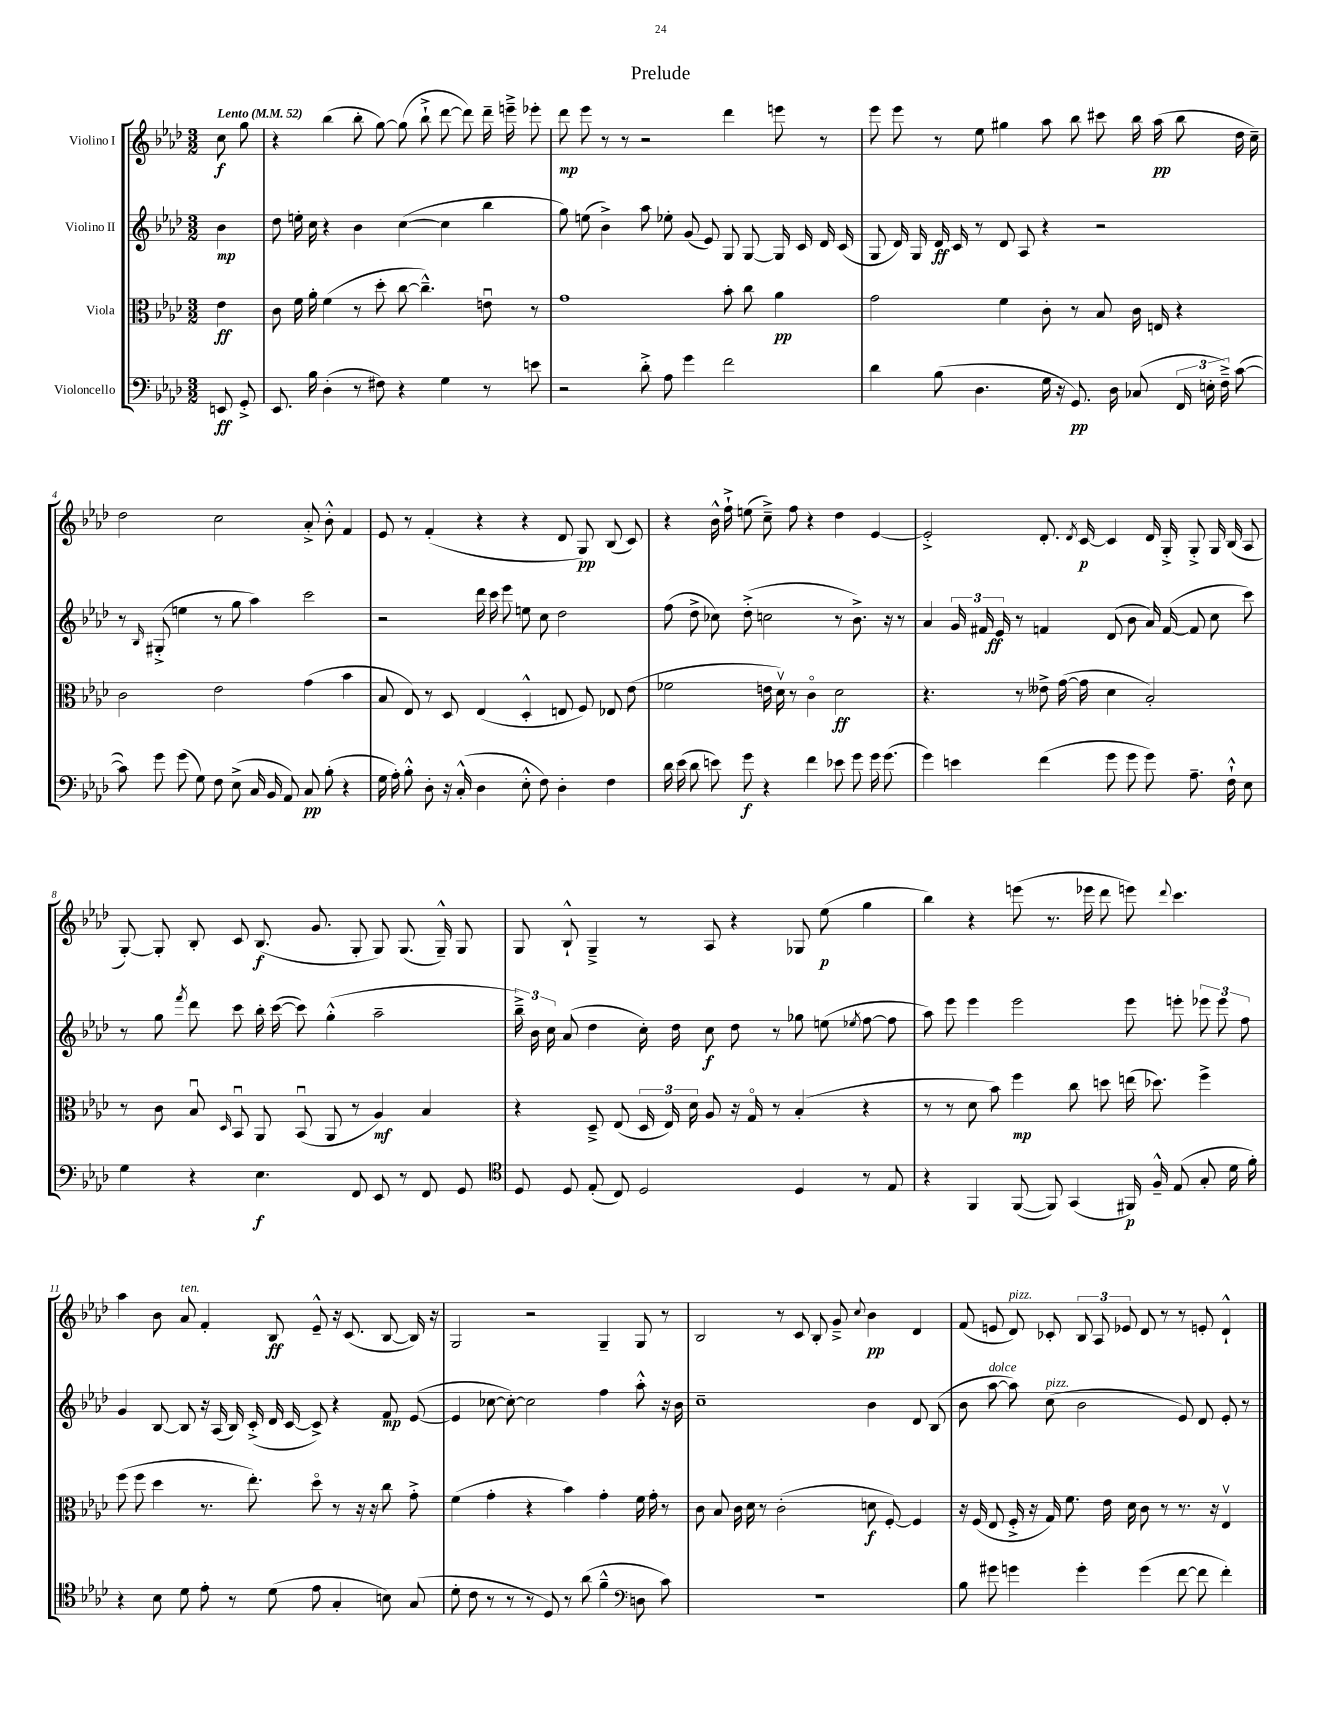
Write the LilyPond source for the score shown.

\header { title = "Prelude" }
<<
\new StaffGroup <<
\new Staff = "s0" \with { instrumentName = "Violino I" } {
    \clef treble \key aes \major \numericTimeSignature \time 3/2 \partial 4 \tempo "Lento" 4 = 52
    \autoBeamOff c''8\f g''8 |
    r4 bes''4( bes''8-. g''8~) g''8( bes''8-!-> des'''8~ des'''8) des'''16-- e'''16---> ees'''8-. |
    des'''8\mp ees'''8 r8 r8 r2 des'''4 e'''8 r8 |
    ees'''8 ees'''8 r8 ees''8 gis''4 aes''8 bes''8 cis'''8 bes''16 aes''16\pp( bes''8 des''16 c''16--) |
    des''2 c''2 aes'8-.-> bes'8-.-^ f'4 |
    ees'8 r8 f'4-.( r4 r4 des'8 g8\pp) bes8( c'8) |
    r4 bes'16-^ f''16-!-> e''8( c''8--->) f''8 r4 des''4 ees'4~ |
    ees'2-.-> des'8.-. \acciaccatura { des'8 } c'16~\p c'4 des'16 g16-.-> g8-.-> g16 bes16( aes8 |
    g8~-.) g8-. bes8-. c'8 bes8.\f( g'8. g8-. g8) g8.( g16---^) g8 |
    g8 bes8-!-^ g4---> r8 aes8 r4 ges8 ees''8\p( g''4 |
    bes''4) r4 e'''8( r8. ees'''16 des'''8 e'''8) \appoggiatura { des'''8 } c'''4. |
    aes''4 bes'8 aes'8^\markup { \italic "ten." } f'4-. bes8\ff ees'8---^ r16 c'8.( bes8~ bes16) r16 |
    g2 r2 g4-- g8 r8 |
    bes2 r8 c'8 bes8-. g'8---> \appoggiatura { c''8 } bes'4\pp des'4 |
    f'8( e'8 des'8^\markup { \italic "pizz." }) ces'8-. \tuplet 3/2 { bes8 aes8 ees'8 } des'8 r8 r8 e'8-. des'4-!-^ \bar "|." |
}
\new Staff = "s1" \with { instrumentName = "Violino II" } {
    \clef treble \key aes \major \numericTimeSignature \time 3/2 \partial 4
    \autoBeamOff bes'4\mp |
    des''8 e''16-. c''16 r4 bes'4 c''4~( c''4 bes''4 |
    g''8) e''8( bes'4->) aes''8 ees''8-. g'8( ees'8) g8 g8~ g16 c'16 des'16 c'16( |
    g8 des'16) g16 des'16\ff c'16 r8 des'8 aes8 r4 r2 |
    r8 \grace { bes16 } gis8-.->( e''4 r8 g''8 aes''4) c'''2 |
    r2 des'''16 c'''16 ees'''8 e''8 c''8 des''2 |
    f''8( des''8-> ces''8) des''8-.->( c''2 r8 bes'8.->) r16 r8 |
    aes'4 \tuplet 3/2 { g'16 fis'16 ees'16\ff } r8 f'4 des'8( bes'8 aes'16) f'16~( f'8 c''8 c'''8) |
    r8 g''8 \acciaccatura { f'''8 } des'''8 c'''8 bes''16-. c'''16~( c'''8) g''4-.-^( aes''2-- |
    \tuplet 3/2 { bes''16--->) bes'16 c''16 } aes'8( des''4 c''16-.) des''16 c''8\f des''8 r8 ges''8 e''8( \acciaccatura { ees''8 } f''8~ f''8 |
    aes''8) ees'''8 ees'''4 ees'''2 ees'''8 e'''8-. \tuplet 3/2 { ees'''8 ees'''8 f''8 } |
    g'4 bes8~ bes8 r16 aes16( bes16) c'16-.->( des'16 c'16~ c'8->) r4 f'8\mp ees'8~( |
    ees'4 ces''8~ ces''8~-.) ces''2 f''4 aes''8-.-^ r16 bes'16 |
    c''1-- bes'4 des'8 bes8( |
    bes'8 aes''8~^\markup { \italic "dolce" } aes''8) c''8^\markup { \italic "pizz." }( bes'2 ees'8) des'8 ees'8-. r8 \bar "|." |
}
\new Staff = "s2" \with { instrumentName = "Viola" } {
    \clef alto \key aes \major \numericTimeSignature \time 3/2 \partial 4
    \autoBeamOff ees'4\ff |
    c'8 f'16 aes'16-. f'4( r8 des''8-. c''8~ c''4.---^) e'8\downbow r8 |
    g'1 bes'8-. c''8 aes'4\pp |
    g'2 f'4 c'8-. r8 bes8 c'16 e16 r4 |
    c'2 ees'2 g'4( bes'4 |
    bes8 ees8) r8 des8 ees4( des4-.-^ e8 f8) ees8 ees'8( |
    fes'2 e'16 des'16\upbow) r8 c'4\flageolet des'2\ff |
    r4. r8 eeses'8-> g'16~( g'16 des'4 bes2-.) |
    r8 c'8 bes8\downbow \grace { des16 } bes,8\downbow aes,8 bes,8\downbow( aes,8 r8 aes4\mf) bes4 |
    r4 des8---> ees8( \tuplet 3/2 { des16 ees16) des'16 } aes8 r16 g16\flageolet r8 bes4-.( r4 |
    r8 r8 des'8 bes'8) f''4\mp c''8 d''8 e''16( des''8.) f''4-> |
    f''8( f''8 des''4 r8. ees''8.-.) des''8\flageolet r8 r16 r16 c''8 g'8-.-> |
    f'4( g'4-. r4 bes'4) g'4-. f'16 g'16-. r8 |
    c'8 bes8 c'16 des'16 r8 c'2-.( d'8\f f8~-.) f4 |
    r16 f16( ees8 f16-.-> r16 g16) f'8. ees'16 des'16 c'8 r8 r8. r16 ees4\upbow \bar "|." |
}
\new Staff = "s3" \with { instrumentName = "Violoncello" } {
    \clef bass \key aes \major \numericTimeSignature \time 3/2 \partial 4
    \autoBeamOff e,8\ff g,8-.-> |
    ees,8. bes16 des4-.( r8 fis8) r4 g4 r8 e'8 |
    r2 des'8-.-> aes8 g'4 f'2 |
    des'4 bes8( des4. g16 r16 g,8.\pp) des16 ces8( \tuplet 3/2 { f,16 e16-. f16--->) } c'8~( |
    c'8) g'8 g'8( g8) f8 ees8->( c16 bes,16 aes,8) c8\pp bes8-.( r4 |
    g16 aes16-.) bes8-.-^ des8-. r16 c16-.-^( des4 ees8-.-^ f8) des4-. f4 |
    des'16 ees'16( des'8 e'8) g'8\f r4 f'4 ees'8 g'8 g'16 g'8.( |
    g'4) e'4 f'4( g'8 g'8 g'8) aes8.-- f16-!-^ ees8 |
    g4 r4 ees4.\f f,8 ees,8 r8 f,8 g,8 |
    \clef tenor des8 des8 ees8-.( c8) des2 des4 r8 ees8 |
    r4 f,4 f,8~( f,8) g,4( fis,16\p) f16---^ ees8( g8-. des'16 f'16-.) |
    r4 bes8 des'8 ees'8-. r8 des'8( ees'8 g4-. b8) g8( |
    des'8-. c'8 r8 r8 r8 des8) r8 aes'8( f'4---^ \clef bass d8 c'8) |
    R1. |
    bes8 gis'8 g'4 g'4-. g'4( f'8~ f'8 f'4-.) \bar "|." |
}
>>
>>
